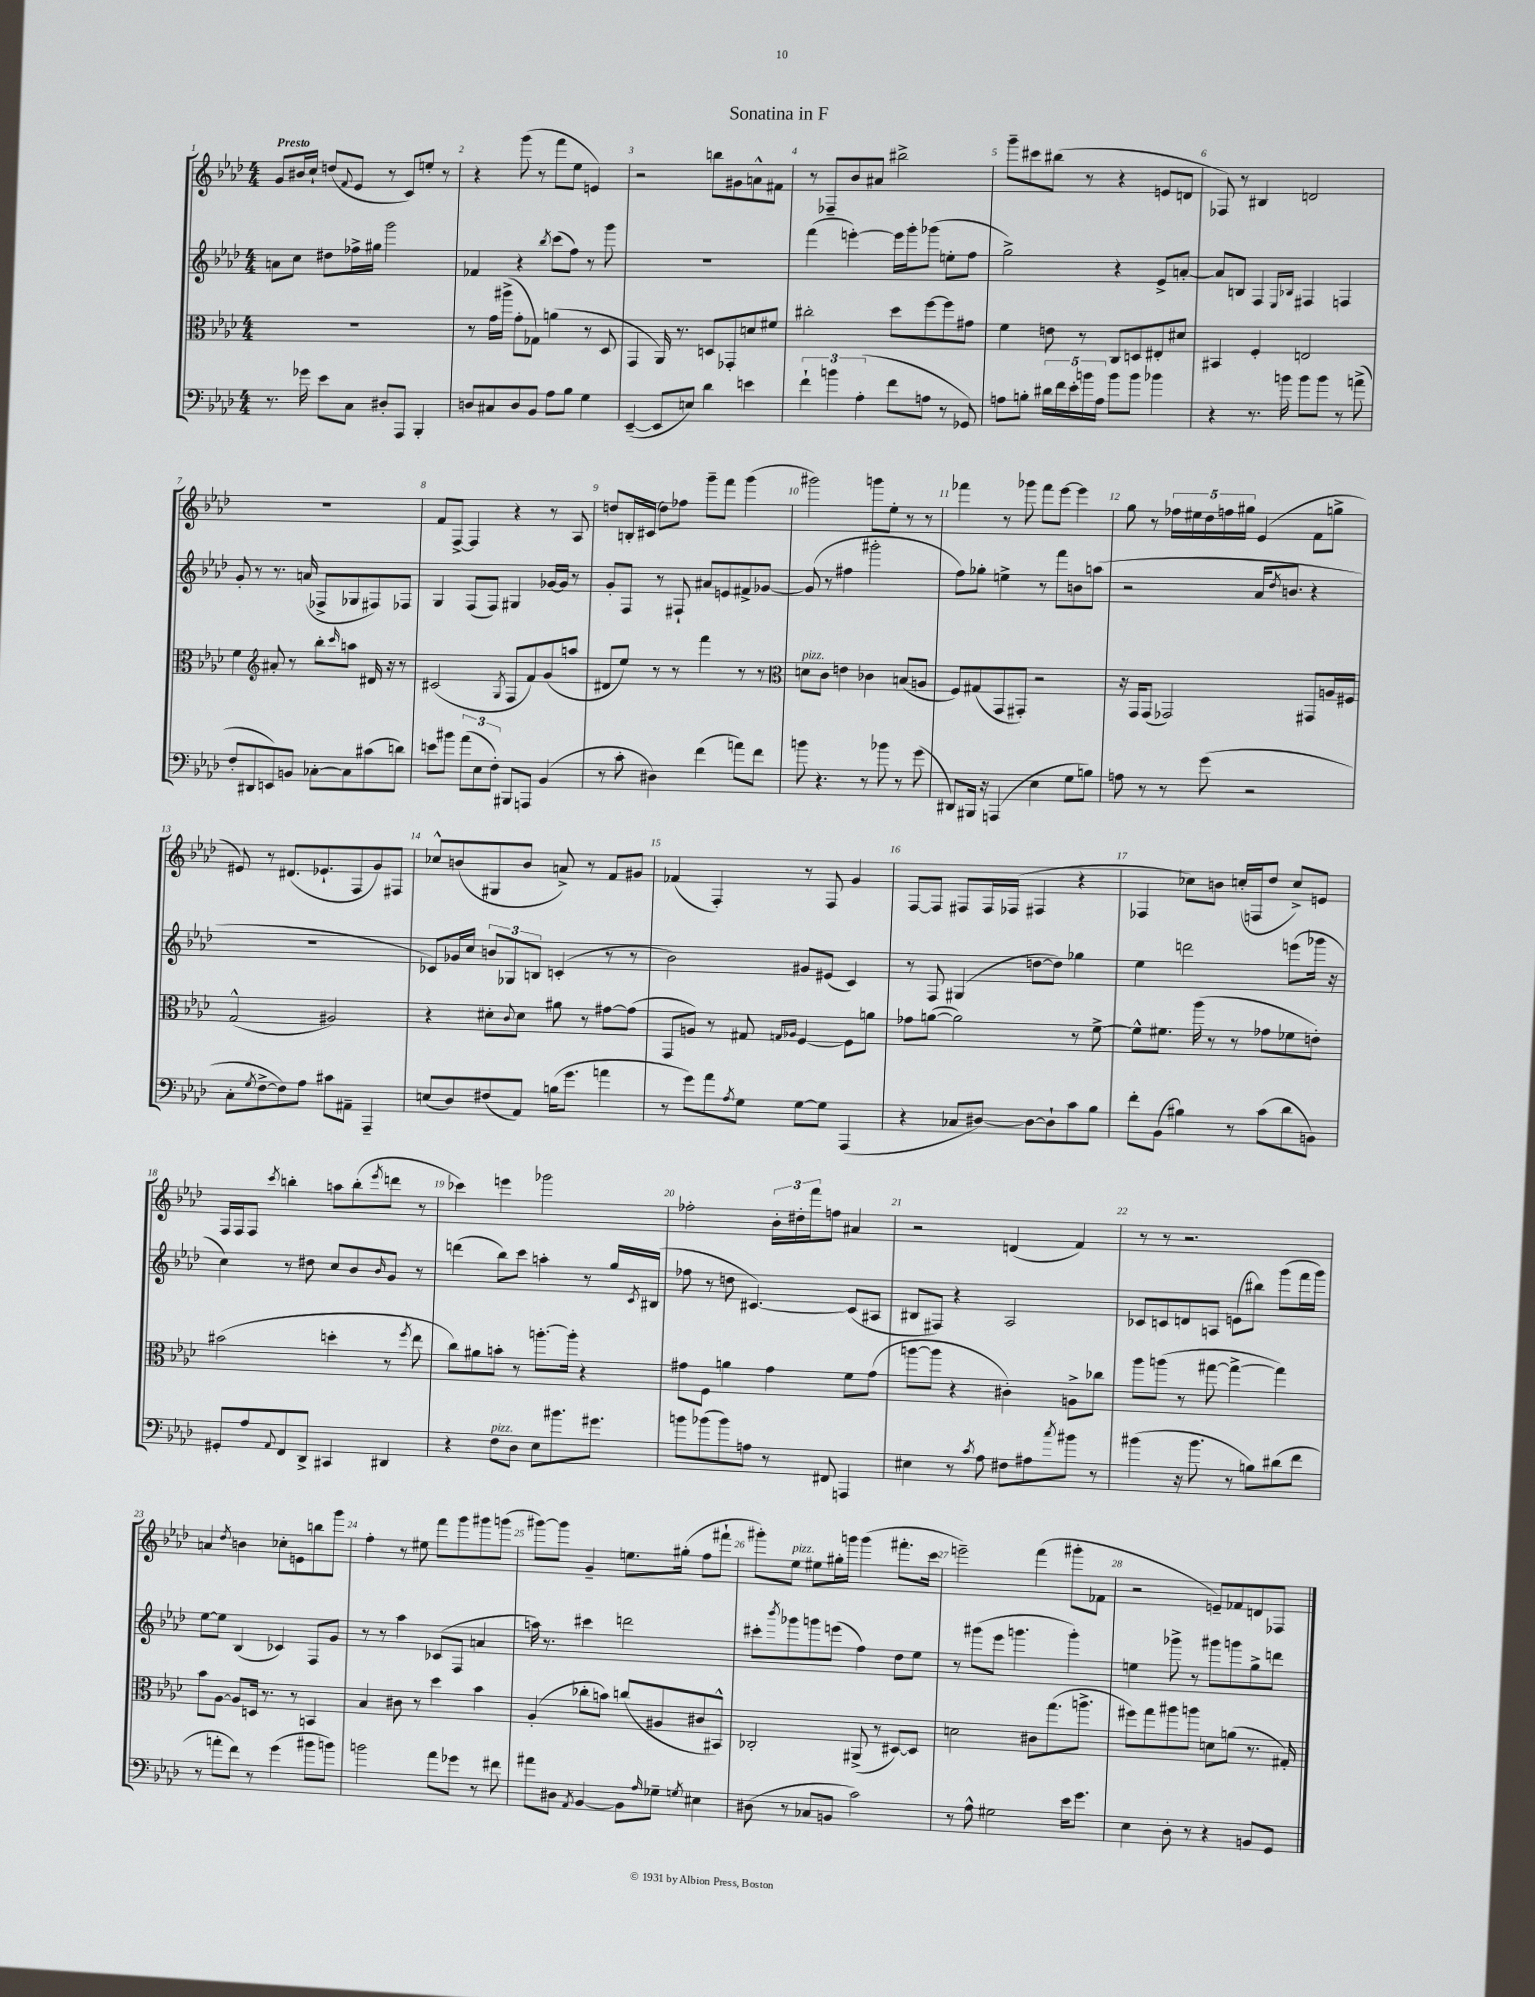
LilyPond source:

\header { title = "Sonatina in F" }
<<
\new StaffGroup <<
\new Staff = "s0" {
    \clef treble \key aes \major \numericTimeSignature \time 4/4 \tempo "Presto"
    g'8 bis'16 c''16-! d''8( \appoggiatura { f'8 } ees'8 r8 c'8) e''8-. r8 |
    r4 g'''8( r8 f'''8 ees''8 e'4) |
    r2 b''8 gis'8 a'8-^ fis'8 |
    r8 fes8-- bes'8 ais'8 bis''2-> |
    g'''8-- cis'''8 bis''8( r8 r4 e'8 d'8 |
    fes8) r8 bis4 d'2 |
    R1 |
    f'8 f8~-> f4 r4 r8 aes8 |
    d''8 b16-. cis'16( d''8) fes''8 g'''8-- f'''8 g'''4( |
    gis'''2) g'''8 ees''8-. r8 r8 |
    fes'''4 r8 ges'''8 fes'''8 ees'''8~ ees'''4 |
    g''8 r8 \tuplet 5/4 { fes''16 eis''16 des''16 f''16 gis''16 } ees'4( f'8 g''8-> |
    eis'8) r8 dis'8.( ees'8.-! f8 g'8) fis8 |
    ces''8-^ b'8( gis8 b'8 a'8->) r8 f'8 gis'8 |
    fes'4( f4-.) r8 f8 g'4 |
    f8~ f8 fis8 fis16 fes16( fis4 r4 |
    fes4 ces''8) b'8 c''16-.( f16 des''8 c''8->) e'8 |
    f16 f16 f8 \acciaccatura { c'''8 } b''4-. a''8 b''8-.( \acciaccatura { ees'''8 } d'''8 r8 |
    ces'''4) e'''4 ges'''2 |
    fes''2-. \tuplet 3/2 { bes'16-. dis''16-. f'''16 } f''8 ais'4 |
    r2 d'4( f'4) |
    r8 r8 r2. |
    a'4 \acciaccatura { des''8 } b'4 ces''8-. e'8 b''8 g'''8 |
    f''4-. r8 eis''8 f'''8 g'''8 gis'''8 g'''8( |
    gis'''8~) gis'''8 g'4-- e''8. gis''16-.( f''8 fis'''8-! |
    gis'''8-.) ees''8^\markup { \italic "pizz." } eis''8 gis''16-. g'''16 g'''4( fis'''8.-. c'''16 |
    e'''2--) f'''4( gis'''8-. fes'8 |
    r2 e'8--) fes'8 d'8 fes8 \bar "|." |
}
\new Staff = "s1" {
    \clef treble \key aes \major \numericTimeSignature \time 4/4
    a'8 c''8 dis''8 fes''16-> gis''16 g'''2 |
    fes'4 r4 \acciaccatura { bes''8 } c'''8( f''8) r8 g'''8 |
    R1 |
    f'''4( e'''4~-.) e'''16 g'''16-. ges'''8( e''8-. f''8 |
    g''2->) r4 ees'8-> a'8~-. |
    a'8 b8 f4 \grace { ees16 bes16 } fis4 f4 |
    g'8-. r8 r8. a'16( fes8-> ges8 fis8) fes8 |
    g4 f8( f8) gis4 ges'16~ ges'16 r8 |
    g'8-. f8 r8 fis8-! ais'8 e'8 fis'8-> ges'8~ |
    ges'8( r8 fis''4 gis'''2-. |
    f''8) ges''8-. e''4-> r8 f'''8 b'8 a''8( |
    r2 aes'16 \acciaccatura { des''8 } b'8. r4 |
    R1 |
    ces'8) ges'16 c''16 \tuplet 3/2 { b'8 ges8 b8 } c'4-.( r8 r8 |
    bes'2) gis'8 eis'8( c'4) |
    r8 f8 gis4( d''8~ d''8) ges''4 |
    ees''4 d'''2 e'''8( ges'''16 r16 |
    c''4) r8 dis''8 c''8 bes'8 \grace { bes'16 } g'8 r8 |
    d'''4( bes''8) c'''8 a''4-. r8 g''16 \acciaccatura { c'8 } bis16( |
    fes''8 r8 d''8 cis'4.~) cis'8( ais8 |
    bis8 fis8) r4 aes2 |
    ces'8 c'8 d'8 a8 e'8( bis''8) g'''8( f'''16 g'''16) |
    ees''8~ ees''8 bes4( ces'4) f8 g'8 |
    r8 r8 aes''4 ces'8( f8 a'4 |
    a''16) r8. cis'''4 d'''2 |
    cis'''8-. \acciaccatura { bes'''8 } ges'''8 g'''8 e'''8( f''4) des''8 ees''8 |
    r8 gis'''8( ees'''8 g'''4. g'''4-.) |
    e''4 ges'''8-> r8 gis'''8 g'''8 g''8-> d'''8 \bar "|." |
}
\new Staff = "s2" {
    \clef alto \key aes \major \numericTimeSignature \time 4/4
    R1 |
    r8 g'16 ais''16->( g'8-. ges8) a'4( r8 des8 |
    g,4 aes,16) r8. d8 ges,8-. d'8 fis'8 |
    cis''2-. des''8 f''8~ f''8 gis'8 |
    f'4 e'8 r8 c8 d8 eis8-. dis'8 |
    bis,4 f4-. e2 |
    f'4 \clef treble ais'8-. r8 bes''8-. \grace { c'''16 } a''8 dis'16 r16 r8 |
    cis'2( \acciaccatura { g8 } f8 f'8) g'8( a''8 |
    dis'8 ees''8) r8 r8 f'''4 r8 r8 |
    \clef alto d'8^\markup { \italic "pizz." } c'8 e'4 ces'4 b8( a8 |
    f8) gis8( g,8 gis,8-.) r2 |
    r16 g,16 g,8( ges,2) gis,8 a16 fis16 |
    g2-^( ais2) |
    r4 dis'8-. \appoggiatura { c'8 } dis'8 ais'8 r8 gis'8~ gis'8( |
    g,8 a8) r8 gis8 \grace { g16 aes16 } f4~ f8 a'8 |
    ges'8 a'8~( a'2) r8 f'8~-> |
    f'8-^ fis'8. aes''16( r8 r8 ges'8 fes'8 e'8-.) |
    bis'2( d''4-. r8 \acciaccatura { f''8 } ees''8 |
    c''8) ais'8 b'8-. r8 a''8.~-. a''16-. r4 |
    gis'8 f8 a'4 gis'4 f'8 gis'8( |
    a''8~ a''8 r4 cis'4-.) a8-> ces''8 |
    aes''8 a''8( r8 gis''8~ gis''4~-> gis''4) |
    bes'8 aes8~ aes8 d16 r8. r8 b,4 |
    bes4 cis'8 r8 des''4 bes'4 |
    aes4-.( ces''8-. b'8) c''8( ais8 cis'8 bis,8-^) |
    ces2-. ais,8->( r8 dis8~) dis8 |
    d'2 cis'8 g''8.( a''8.-> |
    fis''8) g''8 ais''8 a''8 d'8 a'8( r8. gis16-.) \bar "|." |
}
\new Staff = "s3" {
    \clef bass \key aes \major \numericTimeSignature \time 4/4
    r8. ges'16 ees'8 c8 dis8-. aes,,8 bes,,4-. |
    d8 cis8 d8 bes,8 aes8 bes8 g4 |
    ees,4~--( ees,8 e8) des'4 e'4 |
    \tuplet 3/2 { f'4-! b'4 aes4-.( } f'8 a8 r8 ges,8) |
    a8 b8-. \tuplet 5/4 { dis'16 f'16 ees'16-. b'16 a16 } b'8 b'8 bes'4 |
    r4 r8. b'16 b'8 b'8 r8 a'8->( |
    f8-. dis,8 e,8) b,8 ces8~-. ces8 cis'8( d'8) |
    e'8 bis'8 \tuplet 3/2 { aes'8( ees8 f8-.) } bis,,8 a,,8 bes,4( |
    r8 c'8-. dis4) f'4( a'8) f'8 |
    b'8 r4. r8 bes'8 r8 g'8( |
    dis,8) bis,,16 r16 a,,4( ees4 g8 b8) |
    a8 r8 r8 g'8( r2 |
    c8-. \acciaccatura { g8 } f8~-> f8) aes8 cis'8 ais,8-- aes,,4-- |
    e8( des8) fis8( aes,8) b16( g'8. a'4 |
    r8 g'8) aes'8 \acciaccatura { aes8 } g8 g8~ g8 aes,,4( |
    r4 ces8 dis8~) dis8~ dis8-! c'8 bes8 |
    f'8-. bes,8( bis4) r8 c'8( des'8 b,8) |
    gis,8-. aes8 \appoggiatura { aes,8 } f,8 des,8-> cis,4 dis,4 |
    r4 f8^\markup { \italic "pizz." } des8 ees8 bis'8. gis'8. |
    b'8 bes'8( bes'8) a8 r8 fis,8 a,,4 |
    eis4 r8 \acciaccatura { c'8 } aes8 fis8 ais8 \acciaccatura { c''8 } bis'8 r8 |
    bis'4( r16 bis'8. r8 b8) dis'8( f'8 |
    r8 a'8-. f'8) r8 g'4( bis'8 b'8) |
    b'2 aes'8 ges'8 r8 fis'8 |
    ais'8 dis8 \acciaccatura { aes,8 } bes,4~ bes,8 \grace { aes16 } ges8-- \acciaccatura { g8 } eis4 |
    dis8( r8 ces8 b,8 c'2) |
    r8 aes8-^ gis2 ees'16 g'8. |
    ees4 des8-. r8 r4 b,8 g,8 \bar "|." |
}
>>
>>
\layout { \context { \Score \override BarNumber.break-visibility = ##(#f #t #t) barNumberVisibility = #all-bar-numbers-visible } }
